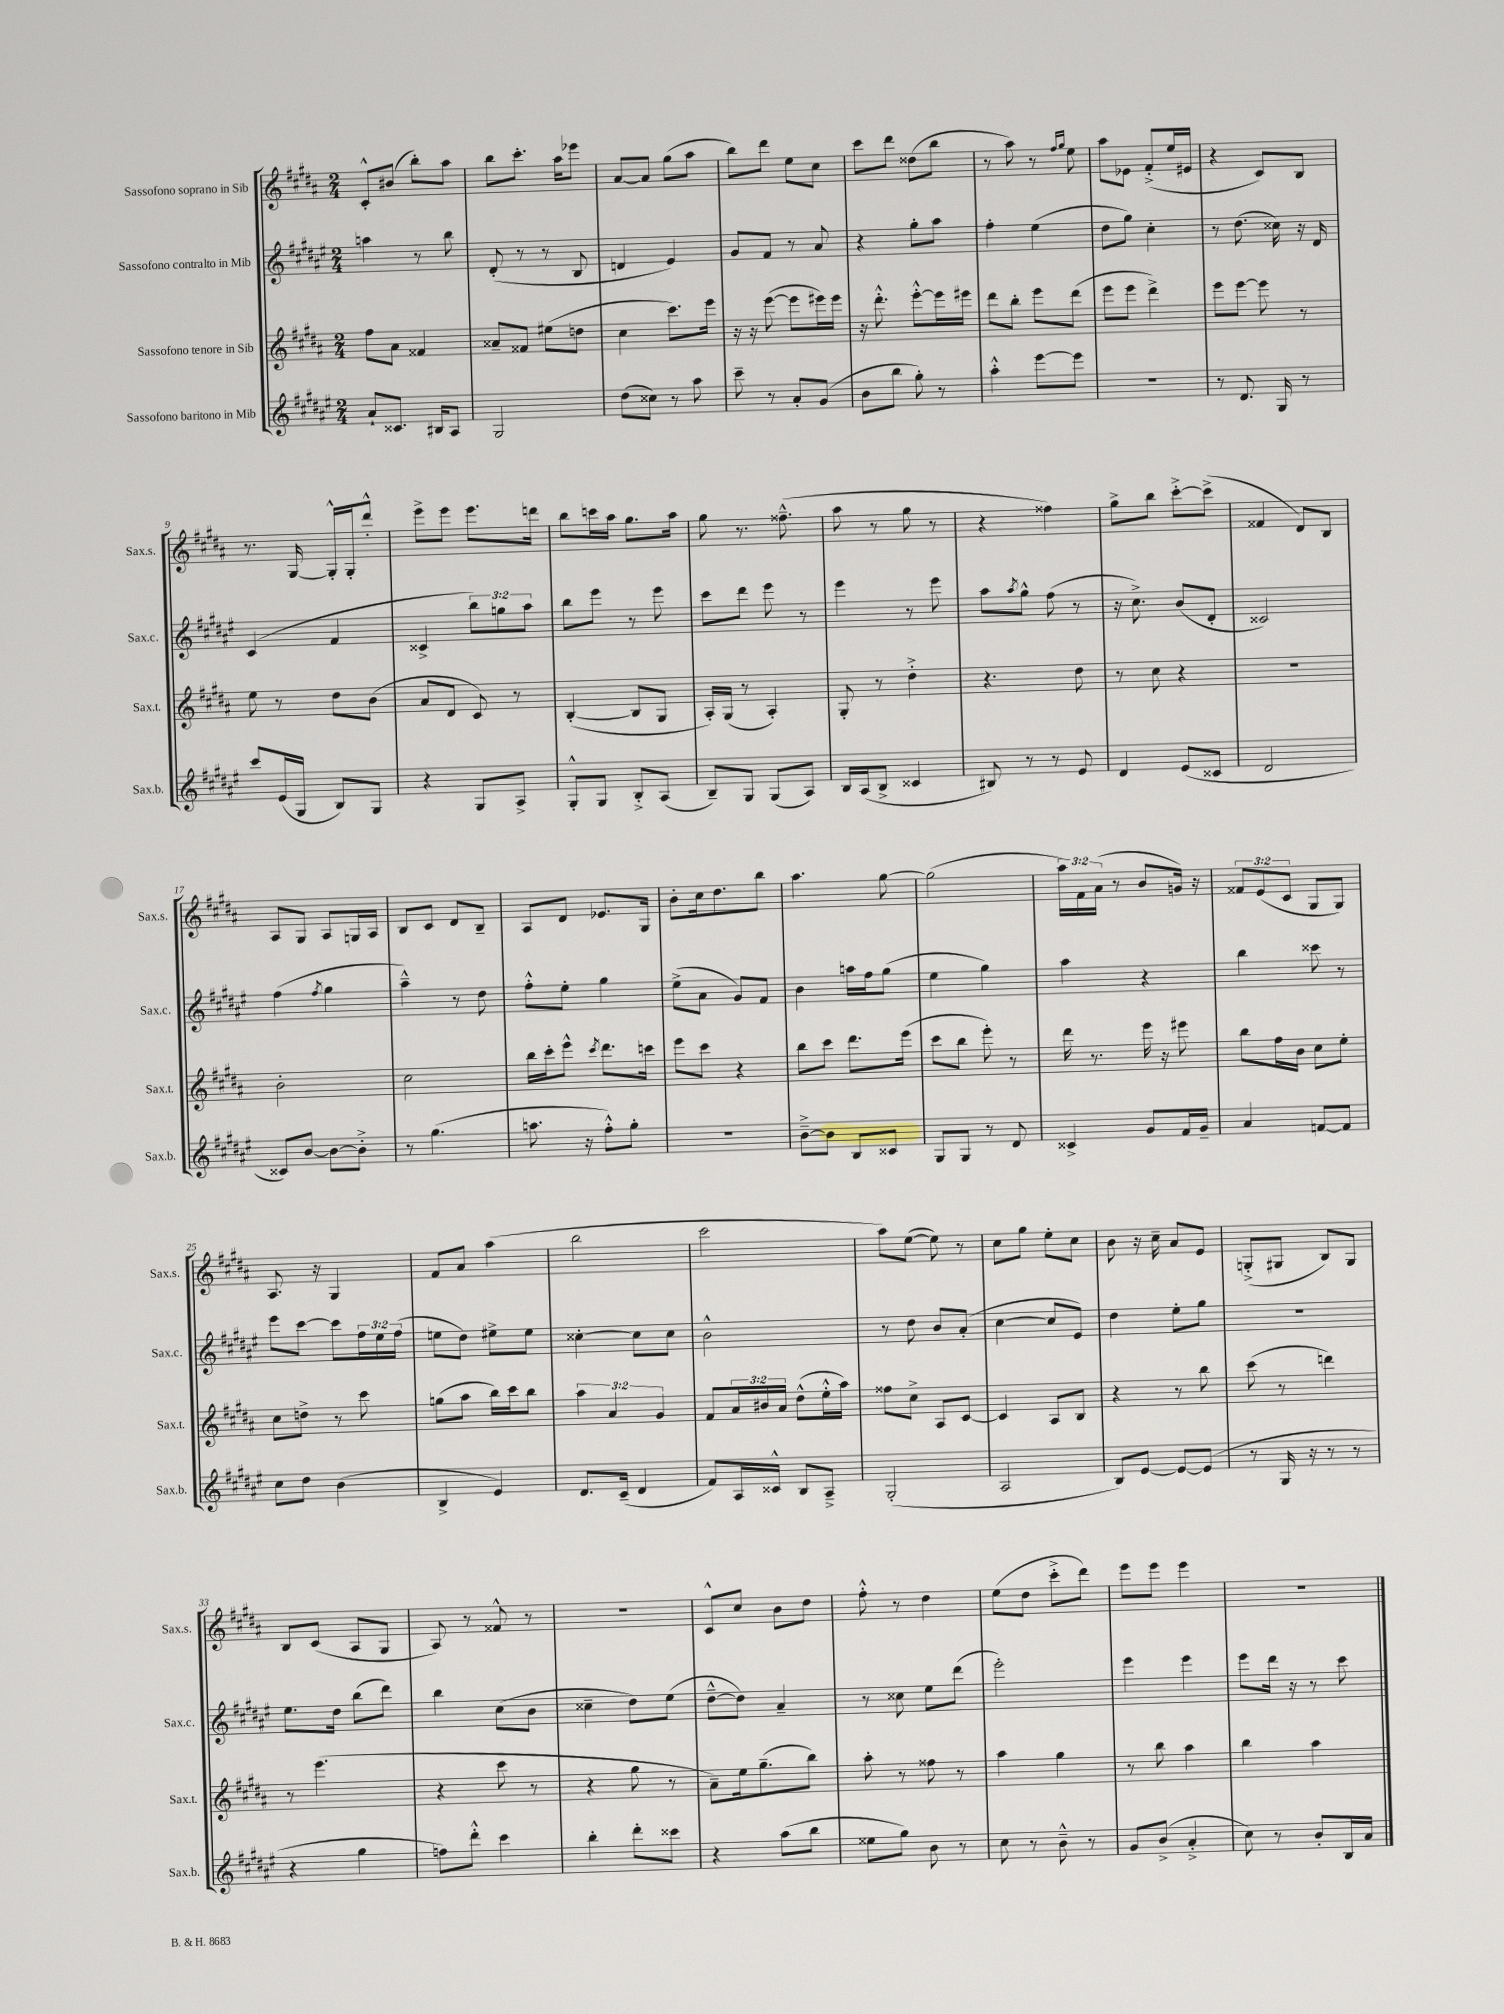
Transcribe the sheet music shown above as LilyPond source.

<<
\new StaffGroup <<
\new Staff = "s0" \with { instrumentName = "Sassofono soprano in Sib" shortInstrumentName = "Sax.s." } {
    \clef treble \key b \major \numericTimeSignature \time 2/4 \override Staff.TupletNumber.text = #tuplet-number::calc-fraction-text
    cis'8-.-^ bis'8( b''8-.) ais''8 |
    b''8 cis'''8.-. ais''16 ees'''8 |
    ais'8~ ais'8 gis''8( ais''8 |
    b''8) dis'''8 e''8 cis''8 |
    cis'''8 dis'''8 disis''8( b''8 |
    r8 ais''8) r8 \grace { fis''16 gis''16 } e''8 |
    ais''8 ees'8 fis'8-.->( e''16 eis'16 |
    r4 cis'8) b8 |
    r8. gis16~ gis16-.-^ gis16-. dis'''8-.-^ |
    e'''8-> e'''8 e'''8. d'''16 |
    b''8 c'''16 ais''16 gis''8. ais''16 |
    gis''8 r8. fisis''8.---^( |
    ais''8 r8 gis''8 r8 |
    r4 fisis''4) |
    gis''8-> b''8 cis'''8~-.-> cis'''8->( |
    fisis'4 dis'8) b8 |
    ais8 gis8 ais8 g16 ais16 |
    b8 cis'8 dis'8 b8-- |
    ais8 dis'8 ees'8. gis16 |
    b'8-. cis''16 dis''8. b''8 |
    ais''4. gis''8~ |
    gis''2( |
    \tuplet 3/2 { ais''16) fis'16 ais'16( } r8 b'8 g'16) r16 |
    \tuplet 3/2 { fisis'8 e'8( cis'8 } gis8 gis8) |
    ais8. r16 gis4 |
    fis'8 ais'8 ais''4( |
    b''2 |
    cis'''2 |
    ais''8) e''8~( e''8) r8 |
    cis''8 gis''8 e''8-. cis''8 |
    b'8 r16 cis''16-- ais'8 e'8 |
    g8-.->( gis8 b8) gis8 |
    b8 cis'8( ais8 gis8 |
    ais8) r8 fisis'8-^ r8 |
    r2 |
    cis'8-^ cis''8 b'8 dis''8 |
    fis''8-.-^ r8 dis''4 |
    e''8( dis''8 cis'''8-.-> dis'''8) |
    e'''8 e'''8 e'''4 |
    r2 \bar "|." |
}
\new Staff = "s1" \with { instrumentName = "Sassofono contralto in Mib" shortInstrumentName = "Sax.c." } {
    \clef treble \key fis \major \numericTimeSignature \time 2/4 \override Staff.TupletNumber.text = #tuplet-number::calc-fraction-text
    a''4 r8 b''8 |
    dis'8-.( r8 r8 b8 |
    d'4 eis'4) |
    gis'8 fis'8 r8 ais'8 |
    r4 gis''8-. ais''8 |
    fis''4-. eis''4( |
    dis''8 gis''8) cis''4-. |
    r8 dis''8.( cisis''16) r16 dis'16 |
    cis'4( fis'4 |
    cisis'4-> \tuplet 3/2 { b''8) g''8 ais''8 } |
    b''8 eis'''8 r8 eis'''8 |
    cis'''8 dis'''8 eis'''8 r8 |
    eis'''4 r8 eis'''8 |
    ais''8 \acciaccatura { ais''8 } gis''8-^ fis''8( r8 |
    r16 cis''8.->) b'8( dis'8-. |
    cisis'2) |
    fis''4( \acciaccatura { fis''8 } gis''4 |
    ais''4---^) r8 dis''8 |
    fis''8-.-^ eis''8-. gis''4 |
    eis''8->( ais'8 gis'8) fis'8 |
    b'4 a''16 fis''16 gis''8( |
    eis''4 gis''4) |
    ais''4 r4 |
    b''4 cisis'''8 r8 |
    eis'''8 cis'''8~ cis'''8 \tuplet 3/2 { fis''16 eis''16 fis''16( } |
    e''8 dis''8) eis''8-> eis''8 |
    cisis''4~-. cisis''8 cisis''8 |
    b'2-^ |
    r8 dis''8 b'8 ais'8-.( |
    cis''4~ cis''8 eis'8) |
    dis''4 eis''8-. gis''8 |
    R2 |
    eis''8. dis''16 b''8( dis'''8) |
    b''4 cis''8( b'8 |
    cisis''4-- dis''8) eis''8( |
    dis''8~---^ dis''8) ais'4-- |
    r8 cisis''8 eis''8 dis'''8( |
    eis'''2-.) |
    eis'''4 eis'''4 |
    eis'''8 dis'''16 r16 r8 cis'''8 \bar "|." |
}
\new Staff = "s2" \with { instrumentName = "Sassofono tenore in Sib" shortInstrumentName = "Sax.t." } {
    \clef treble \key b \major \numericTimeSignature \time 2/4 \override Staff.TupletNumber.text = #tuplet-number::calc-fraction-text
    fis''8 ais'8 fisis'4 |
    aisis'8-- fisis'8 eis''8( d''8 |
    cis''4 cis'''8.) e'''16 |
    r16 r16 e'''8~( e'''8 eis'''16) eis'''16 |
    r16 dis'''8.-.-^ e'''8~-.-^ e'''16 eis'''16 |
    dis'''8 b''8-. e'''8 dis'''8( |
    e'''8 e'''8 dis'''4->) |
    e'''8 e'''8~ e'''8 r8 |
    e''8 r8 dis''8 b'8( |
    ais'8 dis'8 cis'8) r8 |
    b4~-.( b8 gis8 |
    ais16-.) gis16( r8 ais4-.) |
    gis8-. r8 dis''4-.-> |
    r4. dis''8 |
    r8 cis''8 r4 |
    r2 |
    b'2-. |
    cis''2 |
    b''16 cis'''16-. e'''8-^ \acciaccatura { cis'''8 } dis'''8. c'''16 |
    e'''8 cis'''8 r4 |
    b''8 cis'''8 dis'''8. e'''16( |
    cis'''8 b''8 e'''8-.) r8 |
    dis'''16 r8. e'''16 r16 eis'''8 |
    b''8 fis''16 b'16 cis''8 e''8-. |
    cis''8 d''8-> r8 cis'''8 |
    g''8( ais''8 b''16) cis'''16 b''8 |
    \tuplet 3/2 { ais''4 ais'4 gis'4 } |
    fis'8 \tuplet 3/2 { ais'16 bis'16 ais'16 } dis''8-^( e''16-.-^ ais''16) |
    fisis''8 cis''8-> ais8 cis'8~ |
    cis'4 ais8 b8 |
    r4 r8 b''8 |
    cis'''8( r8 d'''4) |
    r8 e'''4.( |
    r4 cis'''8 r8 |
    r4 gis''8 r8 |
    ais'8--) e''16 gis''8.--( b''8) |
    ais''8-. r8 fisis''8 r8 |
    ais''4 gis''4 |
    r8 b''8 ais''4 |
    b''4 ais''4 \bar "|." |
}
\new Staff = "s3" \with { instrumentName = "Sassofono baritono in Mib" shortInstrumentName = "Sax.b." } {
    \clef treble \key fis \major \numericTimeSignature \time 2/4
    ais'8-! cisis'8. bis16 ais8 |
    gis2 |
    dis''8( cisis''8) r8 ais''8 |
    cis'''8-- r8 ais'8-. gis'8( |
    b'8 b''8 gis''8-.) r8 |
    ais''4-.-^ eis'''8~ eis'''8 |
    r2 |
    r8 dis'8. gis16 r8 |
    cis'''8 eis'16( gis16 b8) gis8 |
    r4 gis8 ais8-> |
    gis8-.-^ gis8 b8-.-> ais8( |
    b8--) gis8 gis8( ais8) |
    b16 ais16( b8-> cisis'4 |
    bis8) r8 r8 eis'8 |
    dis'4 eis'8( cisis'8 |
    dis'2 |
    cisis'8) b'8~ b'8~ b'8-.-> |
    r8 gis''4.( |
    a''8. r16 fis''8-.-^) gis''8-. |
    R2 |
    b'8~---> b'8 b8 cisis'8 |
    gis8 gis8 r8 dis'8 |
    cisis'4-> gis'8 fis'16 gis'16-- |
    ais'4 f'8~ f'8 |
    cis''8 dis''8 b'4( |
    b4-> eis'4) |
    dis'8. cis'16--( dis'4 |
    fis'8) ais16 cisis'16-^ b8 ais8---> |
    gis2-.( |
    ais2 |
    b8) eis'8~ eis'8~ eis'8( |
    r8 gis16 r16 r8 r8 |
    r4 gis''4 |
    f''8) dis'''8-.-^ cis'''4 |
    b''4-. dis'''8-. cisis'''8 |
    r4 ais''8( b''8 |
    eisis''8 gis''8) b'8 r8 |
    cis''8 r8 b'8---^ r8 |
    gis'8 b'8->( ais'4-.-> |
    cis''8) r8 b'8-. b16 ais'16 \bar "|." |
}
>>
>>
